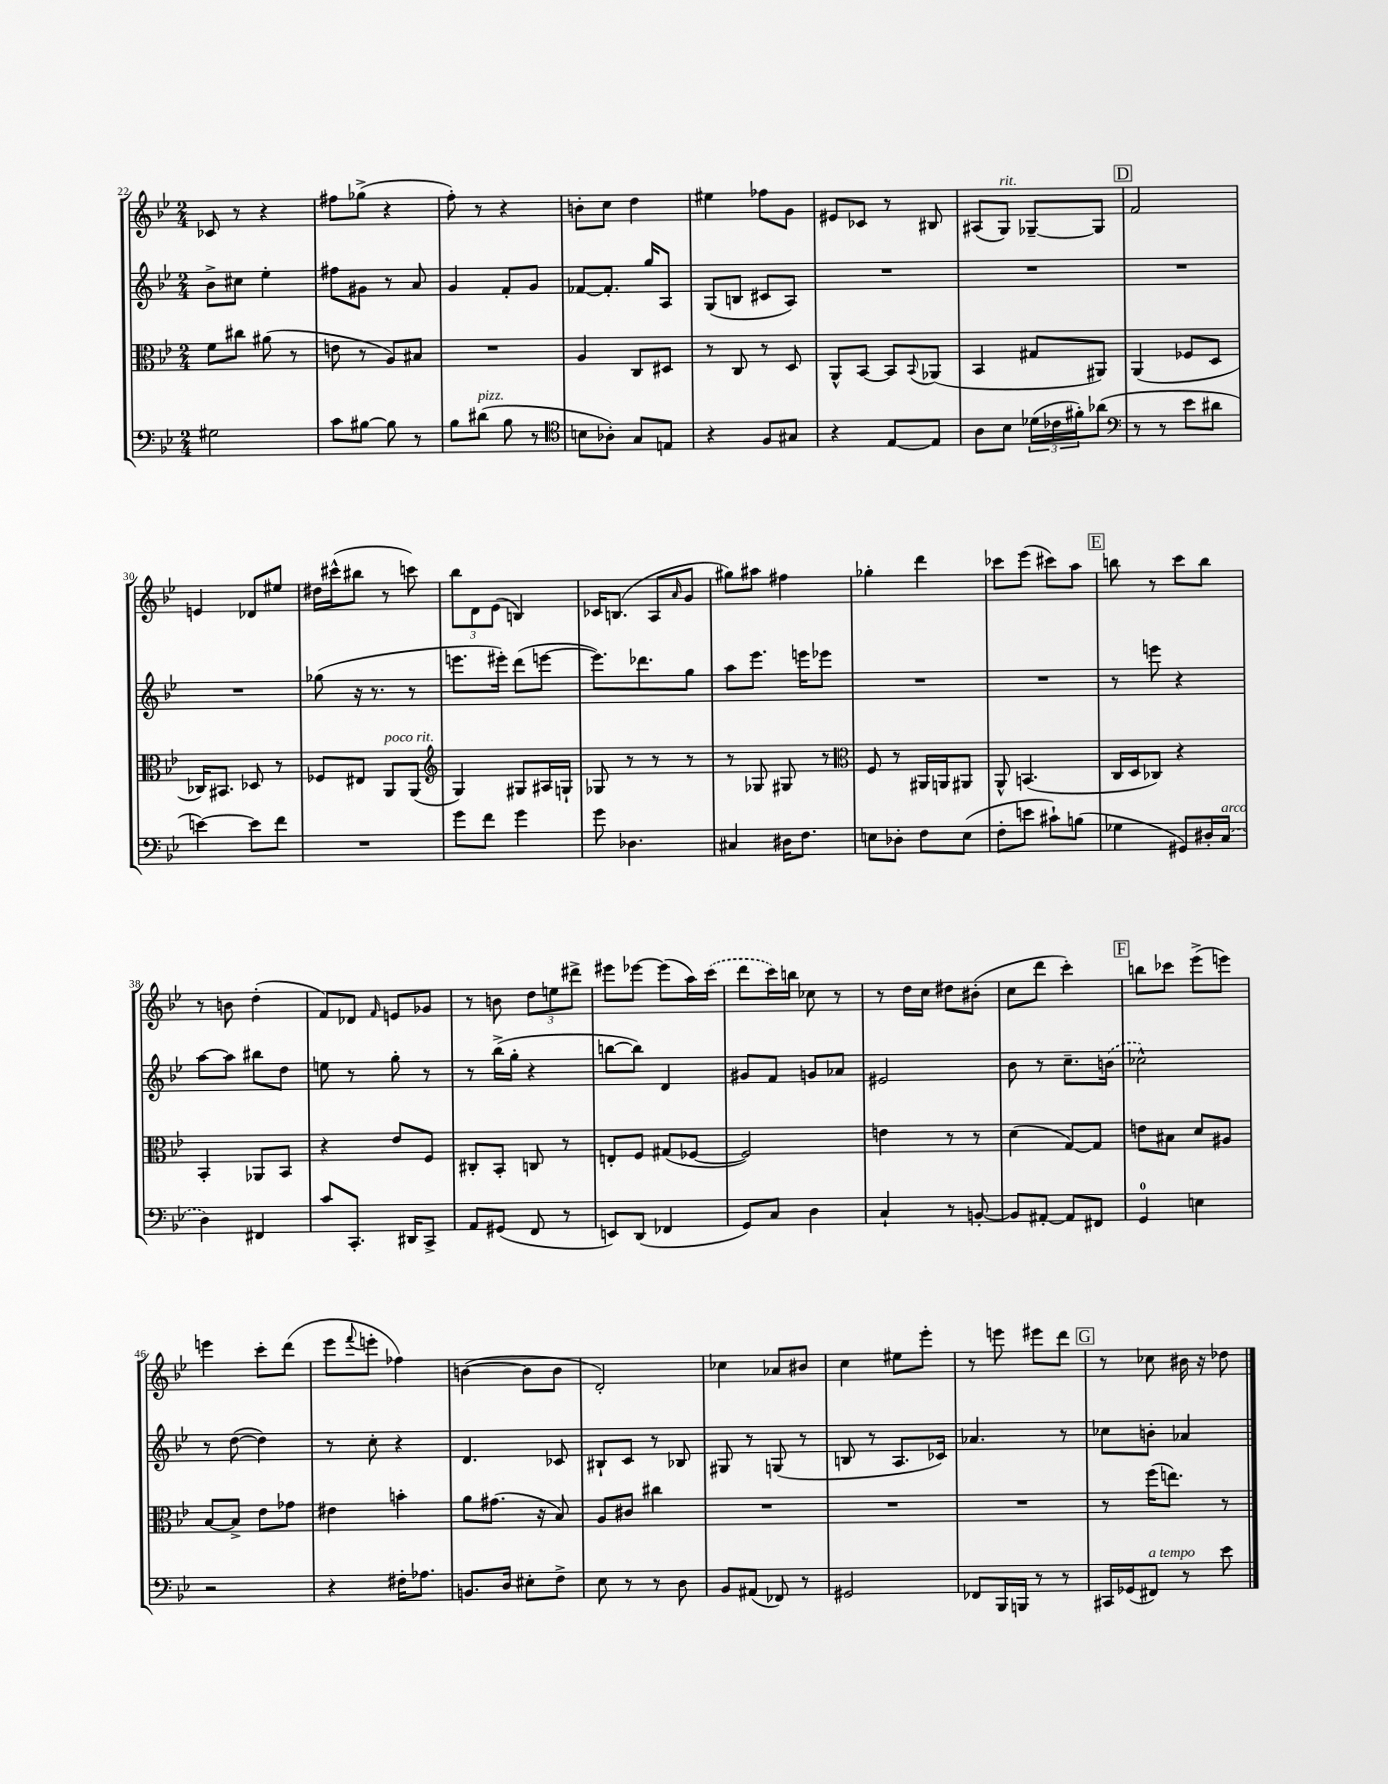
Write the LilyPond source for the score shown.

<<
\new StaffGroup <<
\new Staff = "s0" {
    \clef treble \key bes \major \numericTimeSignature \time 2/4
    ces'8 r8 r4 |
    fis''8 ges''8->( r4 |
    f''8-.) r8 r4 |
    b'8-. c''8 d''4 |
    eis''4 fes''8 g'8 |
    eis'8 ces'8 r8 bis8 |
    ais8( g8^\markup { \italic "rit." }) ges8~-- ges8 |
    \mark \markup { \box "D" } f'2 |
    e'4 des'8 eis''8 |
    dis''16 cis'''16-^( bis''8 r8 c'''8) |
    \tuplet 3/2 { bes''8 d'8 ees'8( } b4) |
    ces'16 b8.( a8 \grace { a'16 } g'8 |
    gis''8) ais''8 fis''4 |
    ges''4-. d'''4 |
    ces'''8 ees'''8( cis'''8) a''8 |
    \mark \markup { \box "E" } b''8 r8 c'''8 b''8 |
    r8 b'8 d''4-.( |
    f'8) des'8 \grace { f'16 } e'8 ges'8 |
    r8 b'8 \tuplet 3/2 { d''8 e''8 dis'''8-> } |
    eis'''8 ees'''8~ ees'''8( a''16) \once \slurDashed c'''16( |
    d'''8 c'''16) b''16 ces''8 r8 |
    r8 d''16 c''16 dis''8 bis'8-.( |
    c''8 d'''8 c'''4-.) |
    \mark \markup { \box "F" } b''8 ces'''8 ees'''8->( e'''8) |
    e'''4 c'''8-. d'''8( |
    ees'''8 \appoggiatura { f'''8 } e'''8-. fes''4) |
    b'4~( b'8 b'8 |
    d'2-.) |
    ces''4 aes'8 bis'8 |
    c''4 eis''8 ees'''8-. |
    r8 e'''8 eis'''8 d'''8 |
    \mark \markup { \box "G" } r8 ces''8 bis'16 r16 des''8 \bar "|." |
}
\new Staff = "s1" {
    \clef treble \key bes \major \numericTimeSignature \time 2/4
    bes'8-> cis''8 ees''4-. |
    fis''8 gis'8 r8 a'8 |
    g'4 f'8-. g'8 |
    fes'8~ fes'8.-. g''16 a8 |
    g8( b8 cis'8 a8) |
    R2 |
    R2 |
    \mark \markup { \box "D" } R2 |
    R2 |
    ges''8( r16 r8. r8 |
    e'''8. eis'''16-.) d'''8( e'''8~ |
    e'''8.) des'''8. g''8 |
    a''8 ees'''8. e'''16 ees'''8 |
    R2 |
    R2 |
    \mark \markup { \box "E" } r8 e'''8 r4 |
    a''8~ a''8 bis''8 d''8 |
    e''8 r8 g''8-. r8 |
    r8 bes''16->( g''16-. r4 |
    b''8~ b''8) d'4 |
    gis'8 f'8 g'8 aes'8 |
    eis'2 |
    bes'8 r8 c''8.-- \once \slurDashed b'16( |
    \mark \markup { \box "F" } ces''2-^) |
    r8 d''8~( d''4) |
    r8 c''8-. r4 |
    d'4. ces'8 |
    bis8-! c'8 r8 bes8 |
    gis8 r8 g8( r8 |
    b8 r8 a8. ces'16) |
    aes'4. r8 |
    \mark \markup { \box "G" } ces''8 b'8-. aes'4 \bar "|." |
}
\new Staff = "s2" {
    \clef alto \key bes \major \numericTimeSignature \time 2/4
    f'8 cis''8 ais'8( r8 |
    e'8 r8 a8) bis8 |
    R2 |
    a4 c8 dis8 |
    r8 c8 r8 d8 |
    a,8-^ bes,8~ bes,8 \appoggiatura { bes,8 } aes,8( |
    bes,4 gis8 ais,8) |
    \mark \markup { \box "D" } a,4( fes8 d8 |
    ces16) bis,8. des8 r8 |
    fes8 eis8 a,8^\markup { \italic "poco rit." } a,8( |
    \clef treble g4) gis8 ais16 g16-! |
    ges8 r8 r8 r8 |
    r8 ges8 gis8 r8 |
    \clef alto f8 r8 ais,16 a,16 ais,8 |
    a,8-^ b,4.( |
    \mark \markup { \box "E" } c16 d16 ces8) r4 |
    bes,4-. aes,8 bes,8 |
    r4 ees'8 f8 |
    cis8-. bes,8-. c8 r8 |
    e8-. f8 gis8( fes8~ |
    fes2) |
    e'4 r8 r8 |
    d'4( g8~) g8 |
    \mark \markup { \box "F" } e'8 bis8 d'8 ais8 |
    bes8~ bes8-> ees'8 ges'8 |
    eis'4 b'4-. |
    a'8 gis'8.( r16 bes8) |
    a8 cis'8 cis''4 |
    R2 |
    R2 |
    R2 |
    \mark \markup { \box "G" } r8 f''16( e''8.) r8 \bar "|." |
}
\new Staff = "s3" {
    \clef bass \key bes \major \numericTimeSignature \time 2/4
    gis2 |
    c'8 bis8~ bis8 r8 |
    bes8 dis'8^\markup { \italic "pizz." }( bes8 r8 |
    \clef tenor b8 aes8-.) g8 e8 |
    r4 f8 gis8 |
    r4 ees8~ ees8 |
    a8 bes8 \tuplet 3/2 { des'16( ces'16 fis'16-.) } aes'8( |
    \mark \markup { \box "D" } \clef bass r8 r8 ees'8 dis'8 |
    e'4~) e'8 f'8 |
    R2 |
    g'8 f'8 g'4 |
    g'8 des4. |
    cis4 dis16 f8. |
    e8 des8-. f8 e8( |
    f8-. e'8 cis'8-!) b8( |
    \mark \markup { \box "E" } ges4 gis,8) dis16-. \once \slurDashed c16^\markup { \italic "arco" }( |
    d4) fis,4 |
    c'8 c,8.-. dis,16 c,8-> |
    a,8 gis,8( f,8 r8 |
    e,8) d,8( fes,4 |
    g,8) c8 d4 |
    c4-! r8 b,8~-. |
    b,8 ais,8~-. ais,8 fis,8 |
    \mark \markup { \box "F" } g,4-0 e4 |
    r2 |
    r4 fis16-. aes8. |
    b,8. d16 eis8-. f8-> |
    ees8 r8 r8 d8 |
    bes,8 ais,8( fes,8) r8 |
    gis,2 |
    fes,8 bes,,16 b,,16 r8 r8 |
    \mark \markup { \box "G" } cis,16 ges,16( fis,8^\markup { \italic "a tempo" }) r8 ees'8 \bar "|." |
}
>>
>>
\layout { \context { \Score currentBarNumber = #22 } }
